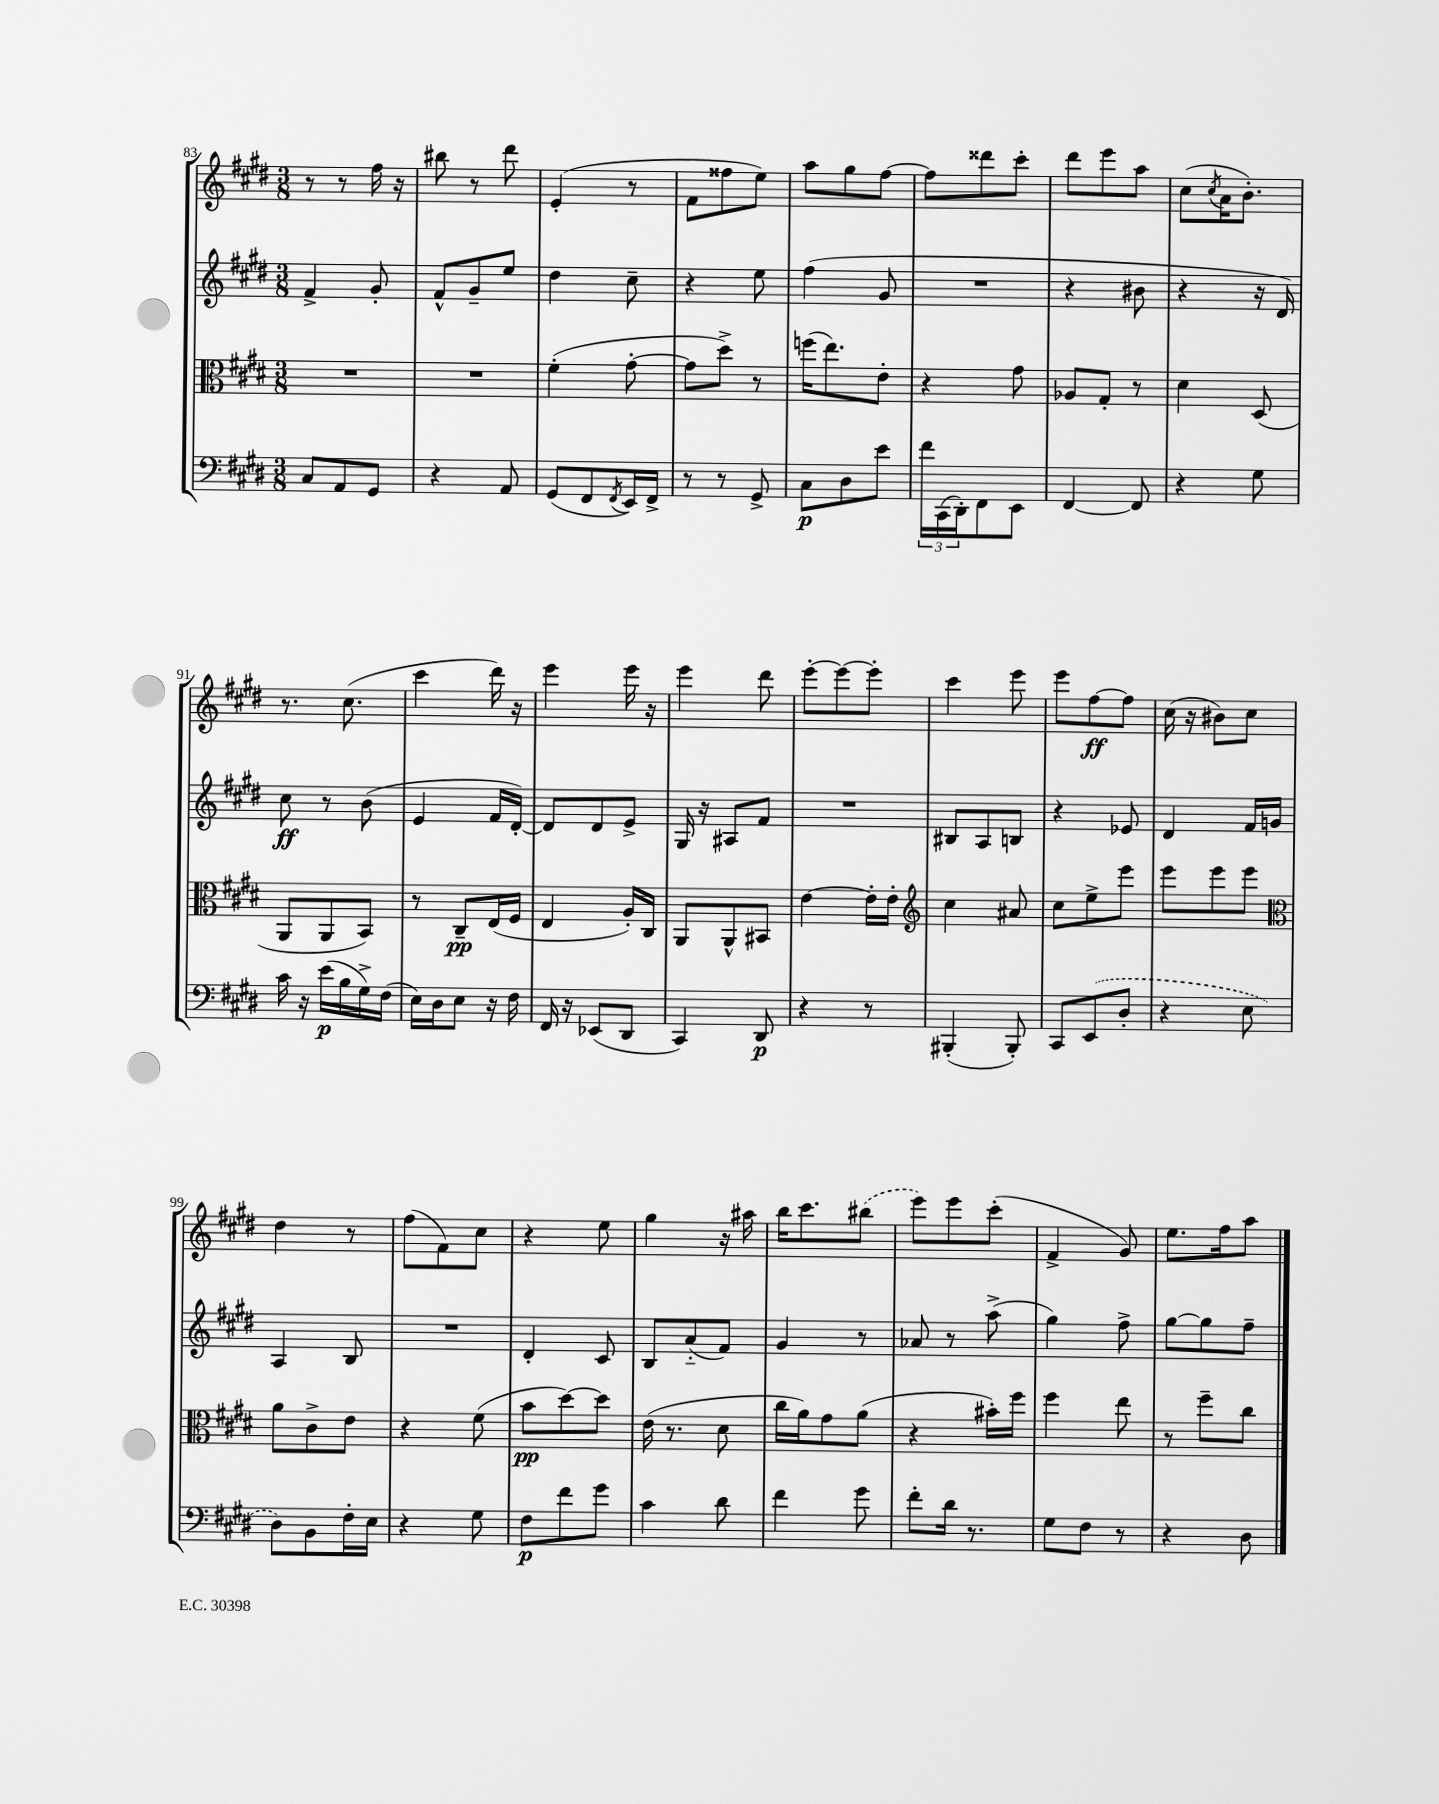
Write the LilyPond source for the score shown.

<<
\new StaffGroup <<
\new Staff = "s0" {
    \clef treble \key e \major \numericTimeSignature \time 3/8
    r8 r8 fis''16 r16 |
    bis''8 r8 dis'''8 |
    e'4-.( r8 |
    fis'8 fisis''8 e''8) |
    a''8 gis''8 fis''8~ |
    fis''8 disis'''8 cis'''8-. |
    dis'''8 e'''8 a''8 |
    cis''8( \acciaccatura { cis''8 } a'16 b'8.-.) |
    r8. cis''8.( |
    cis'''4 dis'''16) r16 |
    e'''4 e'''16 r16 |
    e'''4 dis'''8 |
    e'''8~-. e'''8~ e'''8-. |
    cis'''4 e'''8 |
    e'''8 fis''8~\ff fis''8 |
    cis''16( r16 bis'8) cis''8 |
    dis''4 r8 |
    fis''8( fis'8) cis''8 |
    r4 e''8 |
    gis''4 r16 ais''16 |
    b''16 cis'''8. \once \slurDashed bis''8( |
    e'''8) e'''8 cis'''8-.( |
    fis'4-> gis'8) |
    e''8. fis''16 a''8 \bar "|." |
}
\new Staff = "s1" {
    \clef treble \key e \major \numericTimeSignature \time 3/8
    fis'4-> gis'8-. |
    fis'8-^ gis'8-- e''8 |
    dis''4 cis''8-- |
    r4 e''8 |
    fis''4( gis'8 |
    R4. |
    r4 bis'8 |
    r4 r16 dis'16) |
    cis''8\ff r8 b'8( |
    e'4 fis'16 dis'16~-.) |
    dis'8 dis'8 e'8-> |
    gis16 r16 ais8 fis'8 |
    R4. |
    bis8 a8 b8 |
    r4 ees'8 |
    dis'4 fis'16 g'16 |
    a4 b8 |
    R4. |
    dis'4-. cis'8 |
    b8 a'8-_( fis'8) |
    gis'4 r8 |
    aes'8 r8 a''8->( |
    gis''4) fis''8-> |
    gis''8~ gis''8 fis''8-- \bar "|." |
}
\new Staff = "s2" {
    \clef alto \key e \major \numericTimeSignature \time 3/8
    R4. |
    R4. |
    fis'4-.( gis'8~-. |
    gis'8 dis''8->) r8 |
    f''16( e''8.) e'8-. |
    r4 gis'8 |
    aes8 gis8-. r8 |
    dis'4 dis8( |
    a,8 a,8 b,8) |
    r8 cis8--\pp e16( fis16 |
    e4 a16-.) cis16 |
    a,8 a,8-^ bis,8 |
    e'4~ e'16-. e'16-. |
    \clef treble cis''4 ais'8 |
    cis''8 e''8-> e'''8 |
    e'''8 e'''8 e'''8 |
    \clef alto a'8 cis'8-> e'8 |
    r4 fis'8( |
    b'8\pp dis''8~) dis''8 |
    e'16( r8. dis'8 |
    cis''16 a'16) gis'8 a'8( |
    r4 bis'16-.) fis''16 |
    fis''4 e''8 |
    r8 fis''8-- cis''8 \bar "|." |
}
\new Staff = "s3" {
    \clef bass \key e \major \numericTimeSignature \time 3/8
    cis8 a,8 gis,8 |
    r4 a,8 |
    gis,8( fis,8 \acciaccatura { fis,8 } e,16) fis,16-> |
    r8 r8 gis,8-> |
    cis8\p dis8 e'8 |
    \tuplet 3/2 { fis'16 cis,16( dis,16-.) } fis,8 e,8 |
    fis,4~ fis,8 |
    r4 gis8 |
    cis'16 r16 e'16\p( b16 gis16->) fis16( |
    e16) dis16 e8 r16 fis16 |
    fis,16 r16 ees,8( dis,8 |
    cis,4) dis,8\p |
    r4 r8 |
    bis,,4-.( bis,,8-.) |
    cis,8 \once \slurDashed e,8( dis8-. |
    r4 e8 |
    dis8) b,8 fis16-. e16 |
    r4 gis8 |
    fis8\p fis'8 gis'8 |
    cis'4 dis'8 |
    fis'4 gis'8 |
    fis'8-. dis'16 r8. |
    gis8 fis8 r8 |
    r4 dis8 \bar "|." |
}
>>
>>
\layout { \context { \Score currentBarNumber = #83 } }
